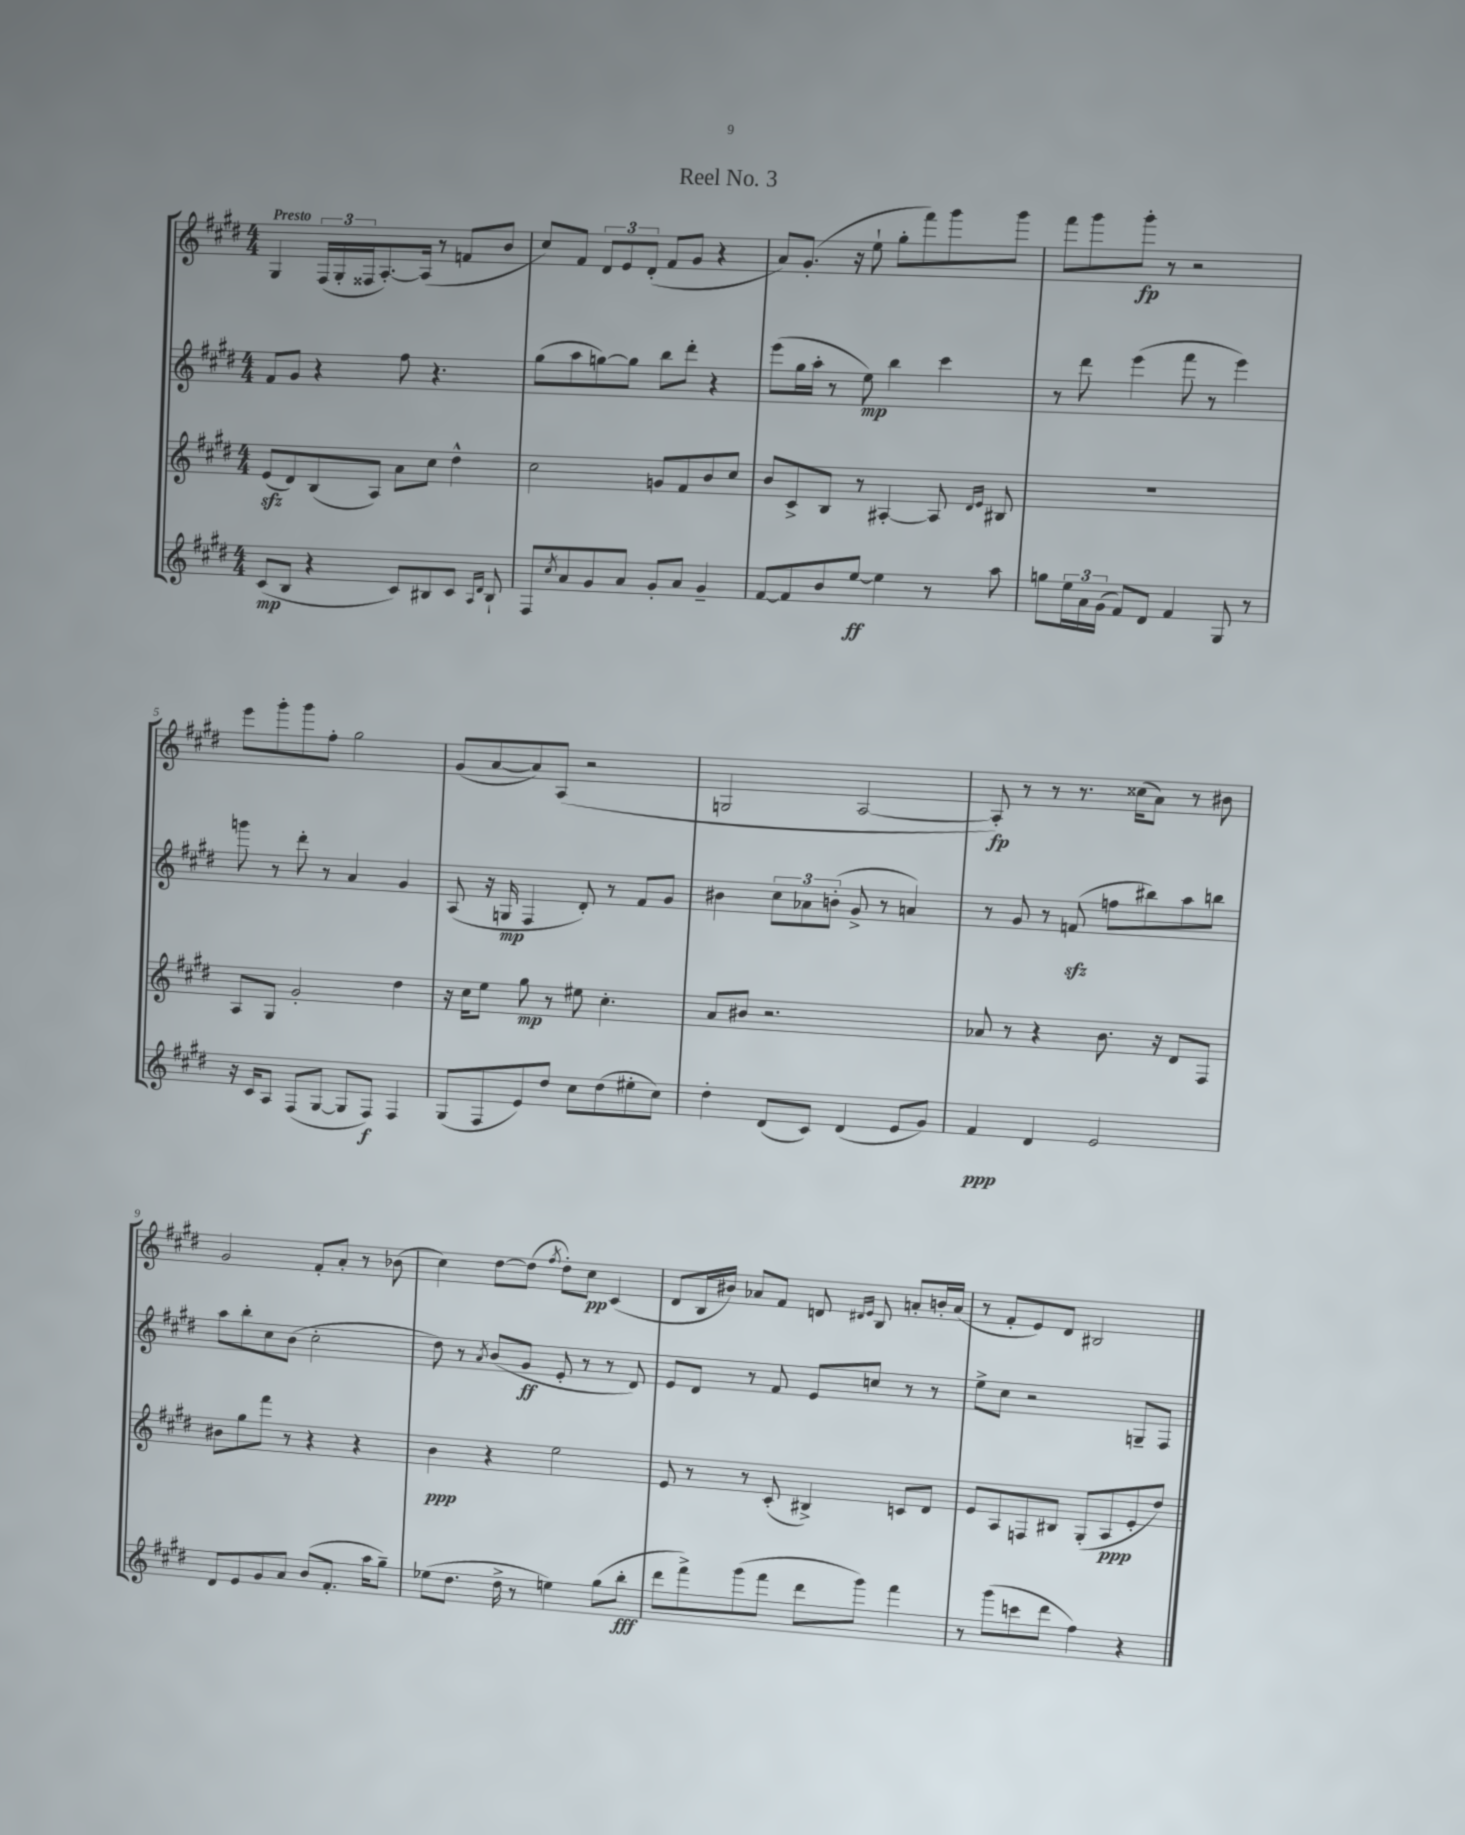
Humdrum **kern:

**kern	**dynam	**kern	**dynam	**kern	**dynam	**kern	**dynam
*part4	*part4	*part3	*part3	*part2	*part2	*part1	*part1
*staff4	*staff4	*staff3	*staff3	*staff2	*staff2	*staff1	*staff1
*clefG2	*	*clefG2	*	*clefG2	*	*clefG2	*
*k[f#c#g#d#]	*	*k[f#c#g#d#]	*	*k[f#c#g#d#]	*	*k[f#c#g#d#]	*
*M4/4	*	*M4/4	*	*M4/4	*	*M4/4	*
=1	=1	=1	=1	=1	=1	=1	=1
!	!	!	!	!	!	!LO:TX:a:B:t=Presto	!
(8c#/L	mp	(8ezz/L	.	8f#/L	.	4G#/	.
8B/J	.	8d#/)	.	8g#/J	.	.	.
4r	.	(8B/	.	4r	.	(24F#/LL	.
.	.	.	.	.	.	24G#'/	.
.	.	.	.	.	.	24F##X/J	.
.	.	8A/J)	.	.	.	[8.A'/)	.
8c#/L)	.	8a\L	.	8ff#\	.	.	.
.	.	.	.	.	.	(16A/Jk]	.
8B#X/	.	8cc#\J	.	4.r	.	8r	.
8c#/J	.	4dd#^^\	.	.	.	8fn/L	.
16qqA/LL	.	.	.	.	.	.	.
16qqd#/JJ	.	.	.	.	.	.	.
8B#`/	.	.	.	.	.	8b/J	.
=2	=2	=2	=2	=2	=2	=2	=2
8F#/L	.	2cc#\	.	(8gg#\L	.	8cc#/L)	.
8qcc#/	.	.	.	.	.	.	.
8a/	.	.	.	8aa\	.	8f#/J	.
8g#/	.	.	.	[8ggn\)	.	12d#/L	.
.	.	.	.	.	.	12e/	.
8a/J	.	.	.	8gg\J]	.	.	.
.	.	.	.	.	.	(12d#'/J	.
8g#'/L	.	8gn/L	.	8bb\L	.	8f#/L	.
8a/J	.	8f#/	.	8ddd#'\J	.	8g#/J	.
4g#~/	.	8b/	.	4r	.	4r	.
.	.	8cc#/J	.	.	.	.	.
=3	=3	=3	=3	=3	=3	=3	=3
[8f#/L	.	8b/L	.	(8eee\L	.	8a/L)	.
8f#/]	.	8c#^/	.	16gg#\L	.	(8.g#'/J	.
.	.	.	.	16aa'\JJ	.	.	.
8b/	.	8B/J	.	8r	.	.	.
.	.	.	.	.	.	16r	.
[8ee/J	ff	8r	.	8ee\)	mp	8ee`\	.
4ee\]	.	[4A#X'/	.	4bb\	.	8gg#'\L	.
.	.	.	.	.	.	8fff#\)	.
8r	.	8A#/]	.	4ccc#\	.	8ggg#\	.
.	.	16qqd#/LL	.	.	.	.	.
.	.	16qqe/JJ	.	.	.	.	.
8aa\	.	8B#X/	.	.	.	8ggg#\J	.
=4	=4	=4	=4	=4	=4	=4	=4
8ggn\L	.	1r	.	8r	.	8fff#\L	.
24ee\L	.	.	.	8ddd#\	.	8ggg#\	.
24a\	.	.	.	.	.	.	.
(24g#\JJ	.	.	.	.	.	.	.
8f#/L)	.	.	.	(4eee\	.	8ggg#'\J	fp
8d#/J	.	.	.	.	.	8r	.
4f#/	.	.	.	8fff#\	.	2r	.
.	.	.	.	8r	.	.	.
8G#/	.	.	.	4eee\)	.	.	.
8r	.	.	.	.	.	.	.
!!LO:LB:g=z
=5	=5	=5	=5	=5	=5	=5	=5
16r	.	8A/L	.	8gggn\	.	8eee\L	.
16c#/KL	.	.	.	.	.	.	.
8A/J	.	8G#/J	.	8r	.	8ggg#'\	.
(8F#/L	.	2g#'/	.	8ddd#'\	.	8ggg#\	.
[8G#/J	.	.	.	8r	.	8ff#'\J	.
8G#/L]	.	.	.	4a/	.	2gg#\	.
8F#/J)	f	.	.	.	.	.	.
4F#/	.	4dd#\	.	4g#/	.	.	.
=6	=6	=6	=6	=6	=6	=6	=6
(8G#/L	.	16r	.	(8A/	.	(8g#/L	.
.	.	16cc#\KL	.	.	.	.	.
8F#/	.	8ee\J	.	16r	.	[8a/	.
.	.	.	.	16Gn/	mp	.	.
8e/)	.	8gg#\	mp	4F#/	.	8a/])	.
8dd#/J	.	8r	.	.	.	(8A/J	.
8cc#\L	.	8ee#X\	.	8d#'/)	.	2r	.
(8dd#\	.	4.cc#'\	.	8r	.	.	.
8ee#X'\	.	.	.	8f#/L	.	.	.
8cc#\J)	.	.	.	8g#/J	.	.	.
=7	=7	=7	=7	=7	=7	=7	=7
4dd#'\	.	8a/L	.	4b#X\	.	2Gn/	.
.	.	8b#X/J	.	.	.	.	.
(8d#/L	.	2.r	.	12cc#\L	.	.	.
.	.	.	.	12a-X\	.	.	.
8c#/J)	.	.	.	.	.	.	.
.	.	.	.	(12bn'\J	.	.	.
(4d#/	.	.	.	8g#^/	.	[2A/	.
.	.	.	.	8r	.	.	.
8e/L	.	.	.	4an/)	.	.	.
8g#/J)	.	.	.	.	.	.	.
=8	=8	=8	=8	=8	=8	=8	=8
4f#/	ppp	8a-X/	.	8r	.	8A'/])	fp
.	.	8r	.	8g#/	.	8r	.
4d#/	.	4r	.	8r	.	8r	.
.	.	.	.	(8fnzz/	.	8.r	.
2e/	.	8.b\	.	8ffn\L	.	.	.
.	.	.	.	.	.	(16cc##X\KL	.
.	.	.	.	8bb#X\)	.	8a\J)	.
.	.	16r	.	.	.	.	.
.	.	8d#/L	.	8aa\	.	8r	.
.	.	8F#/J	.	8bbn\J	.	8b#X\	.
!!LO:LB:g=z
=9	=9	=9	=9	=9	=9	=9	=9
8d#/L	.	8b#X\L	.	8aa\L	.	2g#/	.
8e/	.	8gg#\	.	8bb'\	.	.	.
8g#/	.	8fff#\J	.	8cc#\	.	.	.
8a/J	.	8r	.	(8b\J	.	.	.
(8b/L	.	4r	.	2cc#'\	.	8f#'/L	.
8.f#'/J	.	.	.	.	.	8a'/J	.
.	.	4r	.	.	.	8r	.
16aa\KL	.	.	.	.	.	.	.
8gg#~\J)	.	.	.	.	.	(8b-X\	.
=10	=10	=10	=10	=10	=10	=10	=10
(8ee-X\L	.	4b\	ppp	8dd#\)	.	4cc#\)	.
8.dd#\J	.	.	.	8r	.	.	.
.	.	.	.	8qa/	.	.	.
.	.	4r	.	(8b/L	.	[8dd#\L	.
16dd#^\	.	.	.	.	.	.	.
8r	.	.	.	8g#/J	ff	(8dd#\J]	.
.	.	.	.	.	.	8qff#/	.
4een\)	.	2ee\	.	8e'/	.	8dd#'\L)	.
.	.	.	.	8r	.	8cc#\J	pp
(8gg#\L	.	.	.	8r	.	(4c#/	.
8bb'\J	fff	.	.	8d#/)	.	.	.
=11	=11	=11	=11	=11	=11	=11	=11
8ddd#\L	.	8e/	.	8e/L	.	8d#/L	.
8fff#^\)	.	8r	.	8d#/J	.	16B/L	.
.	.	.	.	.	.	16b#X/JJ)	.
(8ggg#\	.	8r	.	8r	.	8a-X/L	.
8fff#\J	.	(8c#'/	.	8f#/	.	8f#/J	.
8ddd#\L	.	4B#X^/)	.	8e/L	.	8dn/	.
.	.	.	.	.	.	16qqd#X/LL	.
.	.	.	.	.	.	16qqe/JJ	.
8ggg#\J)	.	.	.	8ccn/J	.	8B/	.
4fff#\	.	8cn/L	.	8r	.	8an'/L	.
.	.	8d#/J	.	8r	.	16bn'/L	.
.	.	.	.	.	.	(16a/JJ	.
=12	=12	=12	=12	=12	=12	=12	=12
8r	.	8e/L	.	8ee^\L	.	8r	.
(8ggg#\L	.	8A/	.	8cc#\J	.	8f#'/L	.
8cccn\	.	8Fn/	.	2r	.	8e/)	.
8ddd#\J	.	8B#X/J	.	.	.	8d#/J	.
4ff#\)	.	(8G#'/L	.	.	.	2B#X/	.
.	.	8A/	ppp	.	.	.	.
4r	.	8e'/	.	8Gn~/L	.	.	.
.	.	8dd#/J)	.	8F#/J	.	.	.
==	==	==	==	==	==	==	==
*-	*-	*-	*-	*-	*-	*-	*-
